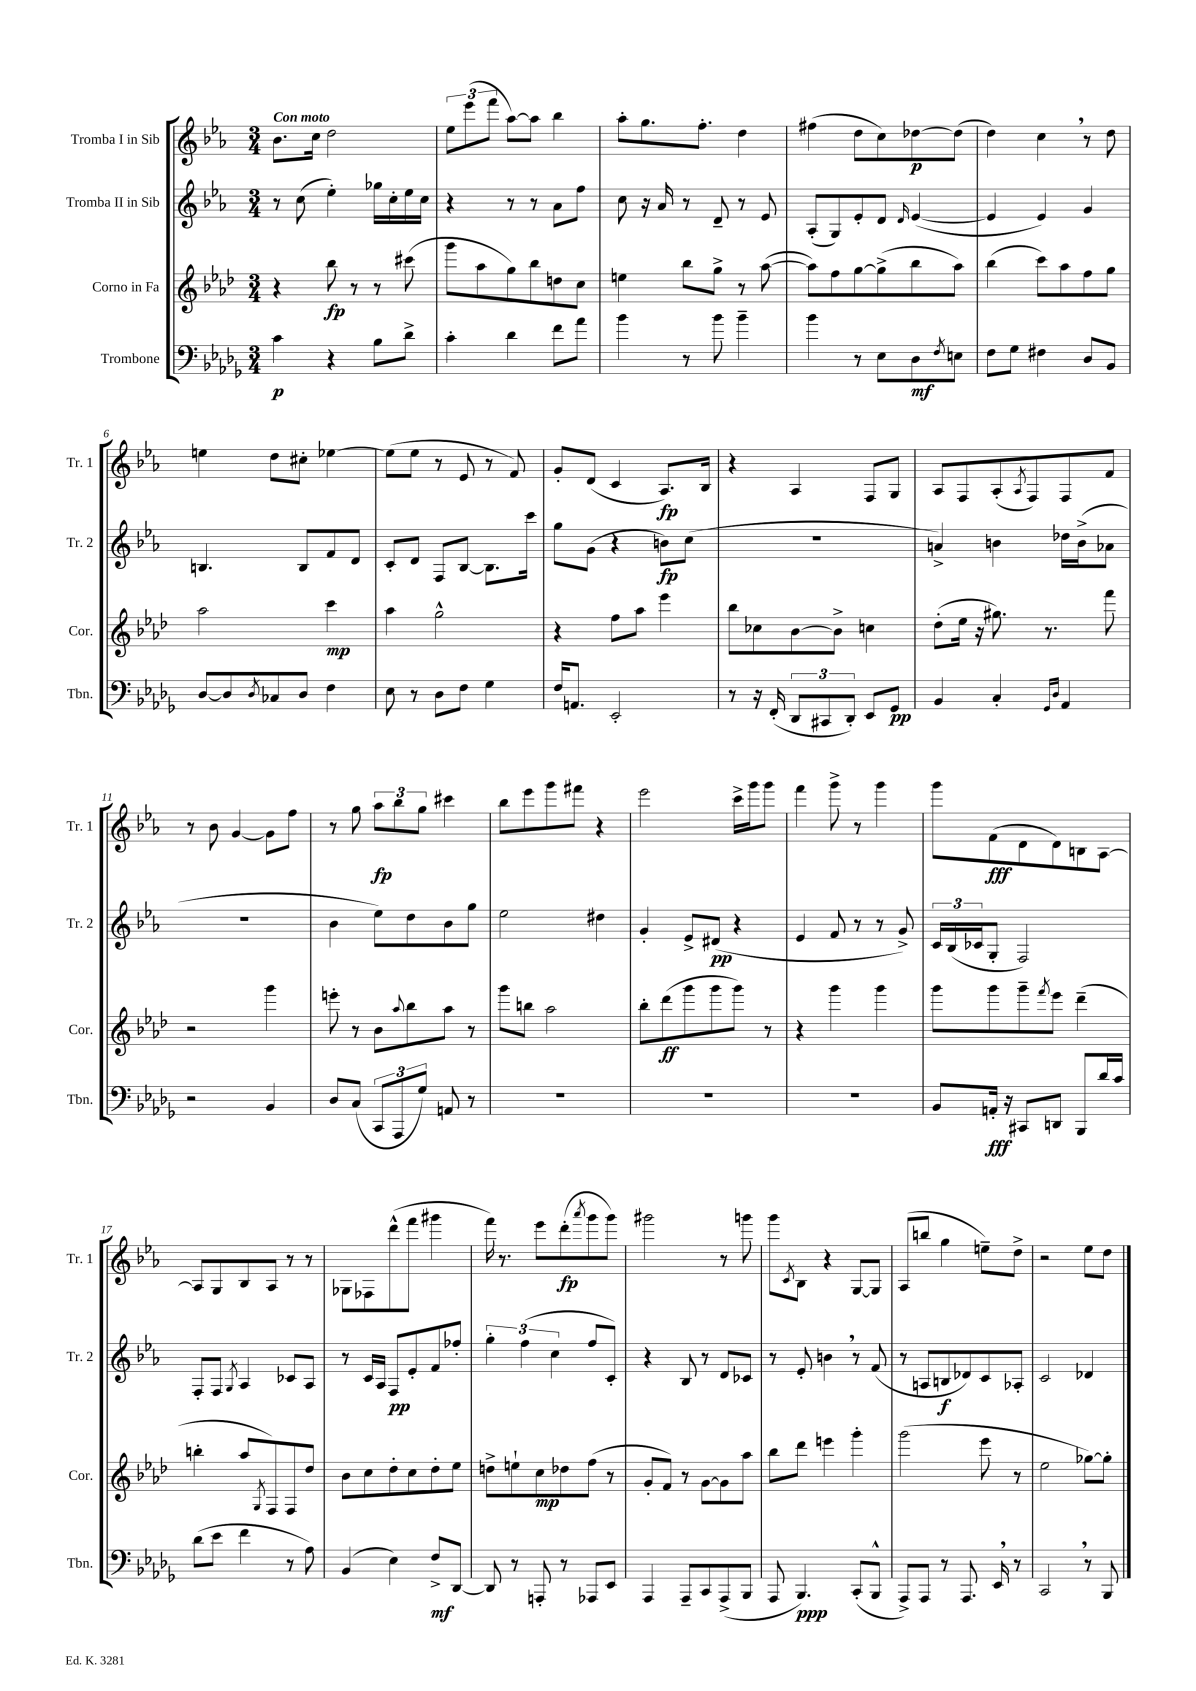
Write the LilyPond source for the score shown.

<<
\new StaffGroup <<
\new Staff = "s0" \with { instrumentName = "Tromba I in Sib" shortInstrumentName = "Tr. 1" } {
    \clef treble \key ees \major \numericTimeSignature \time 3/4 \tempo "Con moto"
    bes'8. c''16 d''2 |
    \tuplet 3/2 { ees''8 ees'''8( f'''8 } aes''8~) aes''8 bes''4 |
    aes''8-. g''8. f''8.-. d''4 |
    fis''4( d''8 c''8) des''8~\p des''8( |
    d''4) c''4 \breathe r8 d''8 |
    e''4 d''8 cis''8-. ees''4~ |
    ees''8( ees''8 r8 ees'8 r8 f'8) |
    g'8-. d'8( c'4 aes8.\fp) bes16 |
    r4 aes4 f8 g8 |
    aes8 f8 aes8-.( \acciaccatura { aes8 } f8) f8 f'8 |
    r8 bes'8 g'4~ g'8 f''8 |
    r8 g''8 \tuplet 3/2 { aes''8\fp bes''8 g''8 } cis'''4 |
    bes''8 ees'''8 g'''8 fis'''8 r4 |
    ees'''2 c'''16-> g'''16 g'''8 |
    f'''4 g'''8-> r8 g'''4 |
    g'''8 f'8\fff( d'8 d'8) b8 aes8~ |
    aes8 g8 bes8 aes8 r8 r8 |
    ges8 fes8 d'''8-^( f'''8 gis'''4 |
    f'''16) r8. ees'''8 d'''8-.\fp( \acciaccatura { aes'''8 } g'''8 g'''8) |
    gis'''2 r8 g'''8 |
    g'''8 \acciaccatura { c'8 } bes8 r4 g8~ g8 |
    aes8( b''8 g''4 e''8--) d''8-> |
    r2 ees''8 d''8 \bar "|." |
}
\new Staff = "s1" \with { instrumentName = "Tromba II in Sib" shortInstrumentName = "Tr. 2" } {
    \clef treble \key ees \major \numericTimeSignature \time 3/4
    r8 c''8( ees''4-.) ges''16 c''16-. ees''16 c''16 |
    r4 r8 r8 aes'8 f''8 |
    c''8 r16 aes'16 r8 d'8-- r8 ees'8 |
    aes8-.( g8) ees'8-. d'8 \grace { d'16 } ees'4~( |
    ees'4 ees'4) g'4 |
    b4. b8 f'8 d'8 |
    c'8-. d'8 f8 bes8~ bes8. c'''16 |
    g''8 g'8( r4 b'8\fp) c''8( |
    R2. |
    a'4->) b'4 des''16 b'16->( aes'8 |
    R2. |
    bes'4 ees''8) d''8 bes'8 g''8 |
    ees''2 dis''4 |
    g'4-. ees'8-> dis'8\pp( r4 |
    ees'4 f'8 r8 r8 g'8->) |
    \tuplet 3/2 { c'16 bes16( ces'16 } g8-. f2) |
    f8-. f8 \acciaccatura { g8 } aes4 ces'8 aes8 |
    r8 c'16 aes16 f8\pp ees'8-. f'8 fes''8-. |
    \tuplet 3/2 { g''4-. f''4( c''4 } f''8 c'8-.) |
    r4 bes8 r8 d'8 ces'8 |
    r8 ees'8-. b'4 \breathe r8 f'8( |
    r8 a8 b8\f des'8) c'8 aes8-. |
    c'2 des'4 \bar "|." |
}
\new Staff = "s2" \with { instrumentName = "Corno in Fa" shortInstrumentName = "Cor." } {
    \clef treble \key aes \major \numericTimeSignature \time 3/4
    r4 bes''8\fp r8 r8 cis'''8( |
    g'''8 aes''8 g''8) bes''8 d''8 c''8 |
    e''4 bes''8 g''8-> r8 aes''8~( |
    aes''8) f''8 g''8~ g''8->( bes''8 aes''8) |
    bes''4( c'''8) aes''8 f''8 g''8 |
    aes''2 c'''4\mp |
    aes''4 g''2-^ |
    r4 f''8 aes''8 ees'''4 |
    bes''8 ces''8 bes'8~ bes'8-> c''4 |
    des''8-.( ees''16 r16 gis''8.) r8. f'''8 |
    r2 g'''4 |
    e'''8-. r8 bes'8 \appoggiatura { aes''8 } bes''8 aes''8 r8 |
    g'''8 b''8 aes''2 |
    bes''8-. des'''8\ff( g'''8 g'''8 g'''8) r8 |
    r4 g'''4 g'''4 |
    g'''8 g'''8 g'''8-- \acciaccatura { f'''8 } ees'''8 des'''4--( |
    b''4-. aes''8 \acciaccatura { g8 } f8) f8 des''8 |
    bes'8 c''8 des''8-. c''8 des''8-. ees''8 |
    d''8-> e''8-! c''8\mp des''8 f''8( r8 |
    g'8-. f'8) r8 g'8~ g'8 aes''8 |
    bes''8 des'''8 e'''4 g'''4-. |
    g'''2( ees'''8 r8 |
    ees''2 ges''8~) ges''8-. \bar "|." |
}
\new Staff = "s3" \with { instrumentName = "Trombone" shortInstrumentName = "Tbn." } {
    \clef bass \key des \major \numericTimeSignature \time 3/4
    c'4\p r4 bes8 des'8-> |
    c'4-. des'4 f'8 aes'8 |
    bes'4 r8 bes'8 bes'4-- |
    bes'4 r8 ees8 des8\mf \acciaccatura { f8 } e8 |
    f8 ges8 fis4 des8 bes,8 |
    des8~ des8 \acciaccatura { des8 } ces8 des8 f4 |
    ees8 r8 des8 f8 ges4 |
    f16 a,8. ees,2-. |
    r8 r16 f,16-.( \tuplet 3/2 { des,8 cis,8 des,8-.) } ees,8 ges,8\pp |
    bes,4 c4-. \grace { ges,16 des16 } aes,4 |
    r2 bes,4 |
    des8 c8( \tuplet 3/2 { c,8 aes,,8 ges8) } a,8 r8 |
    R2. |
    R2. |
    R2. |
    bes,8 a,16-.\fff r16 cis,8 d,8 bes,,8 des'16 c'16 |
    des'8( ees'8 f'4 r8 aes8) |
    bes,4( ees4) f8->\mf des,8~ |
    des,8 r8 a,,8-. r8 aes,,8 ees,8 |
    aes,,4 aes,,8-- c,8 aes,,8->( bes,,8 |
    aes,,8 bes,,4.\ppp) c,8-.( bes,,8-^ |
    aes,,8->) aes,,8 r8 aes,,8. ees,16 \breathe r8 |
    c,2 \breathe r8 bes,,8 \bar "|." |
}
>>
>>
